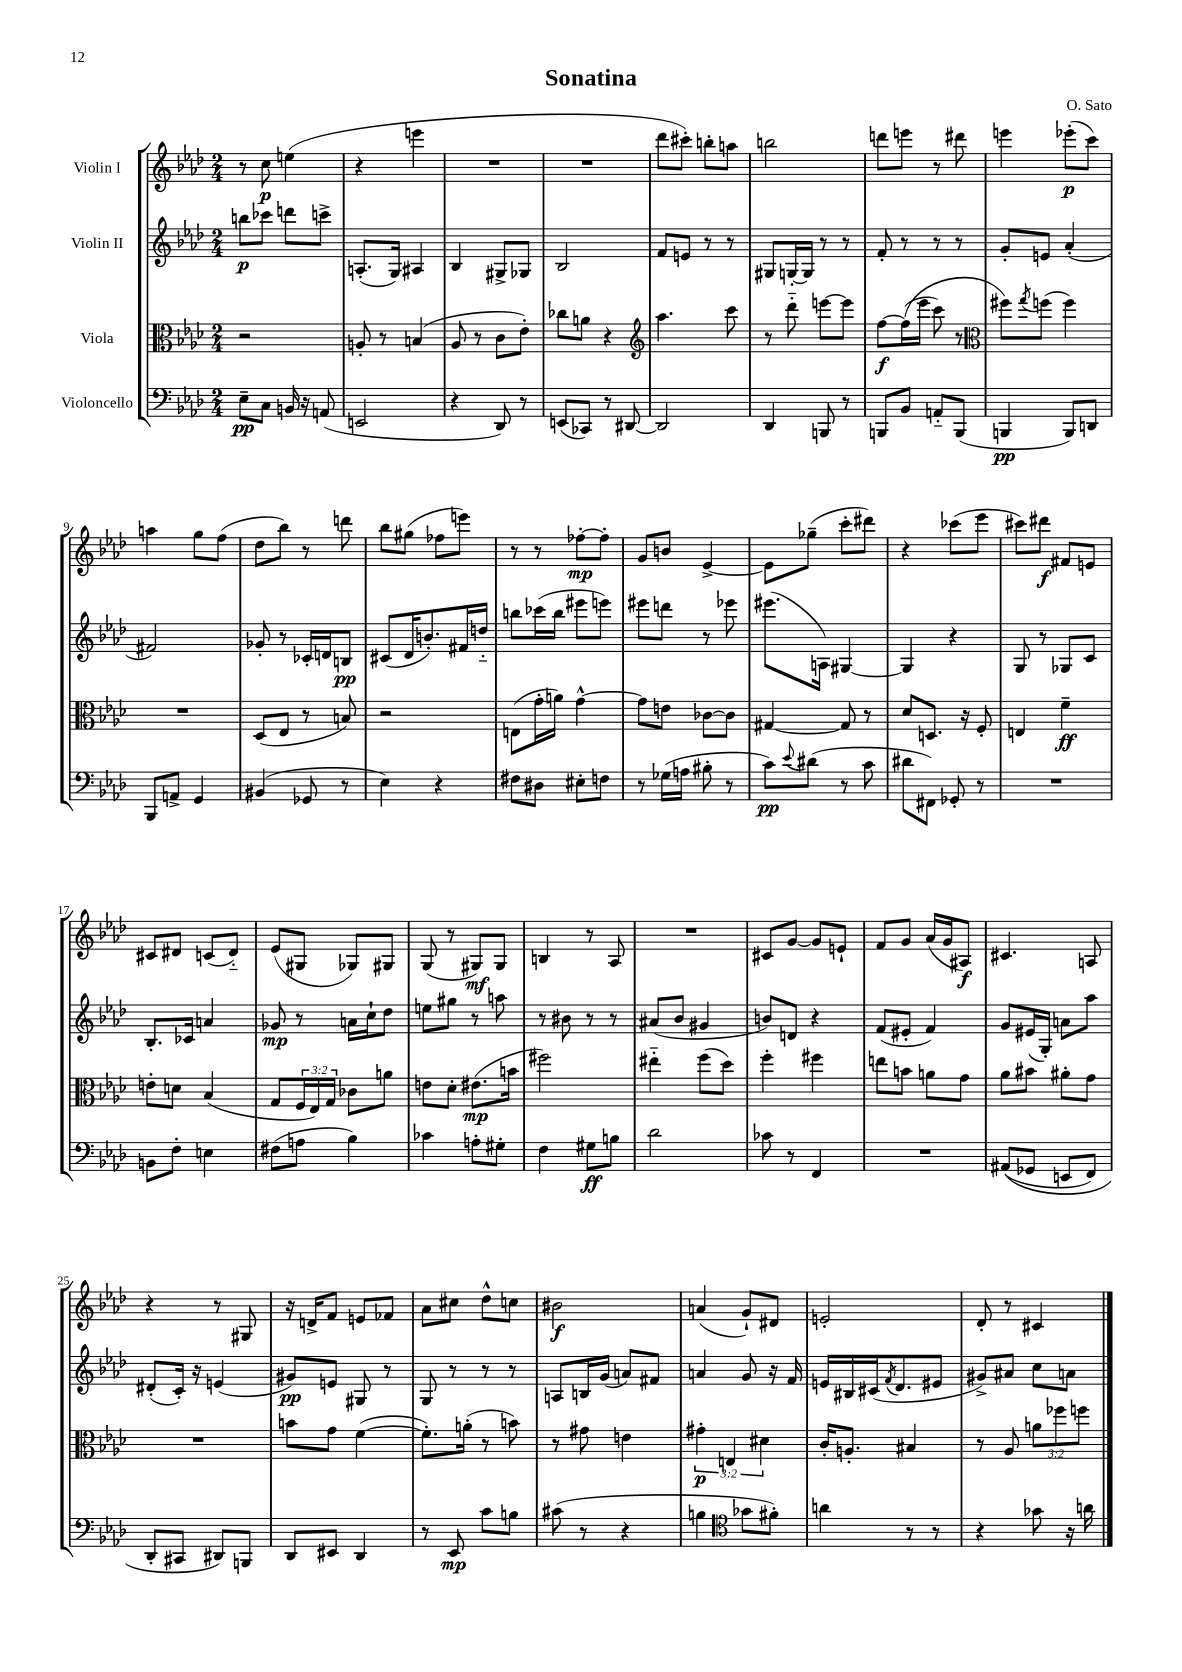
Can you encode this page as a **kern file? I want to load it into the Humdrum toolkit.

**kern	**dynam	**kern	**dynam	**kern	**dynam	**kern	**dynam
*part4	*part4	*part3	*part3	*part2	*part2	*part1	*part1
*staff4	*staff4	*staff3	*staff3	*staff2	*staff2	*staff1	*staff1
*I"Violoncello	*	*I"Viola	*	*I"Violin II	*	*I"Violin I	*
*clefF4	*	*clefC3	*	*clefG2	*	*clefG2	*
*k[b-e-a-d-]	*	*k[b-e-a-d-]	*	*k[b-e-a-d-]	*	*k[b-e-a-d-]	*
*M2/4	*	*M2/4	*	*M2/4	*	*M2/4	*
=1	=1	=1	=1	=1	=1	=1	=1
8E-~\L	pp	2r	.	8bbn\L	p	8r	.
8C\J	.	.	.	8ccc-X\J	.	8cc\	p
16BBn/	.	.	.	8dddn\L	.	(4een\	.
16r	.	.	.	.	.	.	.
(8AAn/	.	.	.	8cccn^\J	.	.	.
=2	=2	=2	=2	=2	=2	=2	=2
2EEn/	.	8An'/	.	(8.An'/L	.	4r	.
.	.	8r	.	.	.	.	.
.	.	.	.	16G/Jk)	.	.	.
.	.	(4Bn/	.	4A#X/	.	4eeen\	.
=3	=3	=3	=3	=3	=3	=3	=3
4r	.	8A-/	.	4B-/	.	2r	.
.	.	8r	.	.	.	.	.
8DD-/)	.	8c\L	.	8G#X^/L	.	.	.
8r	.	8e-'\J)	.	8G-X/J	.	.	.
=4	=4	=4	=4	=4	=4	=4	=4
(8EEn/L	.	8cc-X\L	.	2B-/	.	2r	.
8CC-X/J)	.	8an\J	.	.	.	.	.
8r	.	4r	.	.	.	.	.
[8DD#X/	.	.	.	.	.	.	.
=5	=5	=5	=5	=5	=5	=5	=5
*	*	*clefG2	*	*	*	*	*
2DD#/]	.	4.aa-\	.	8f/L	.	8ddd-\L	.
.	.	.	.	8en/J	.	8ccc#X'\J)	.
.	.	.	.	8r	.	8bbn'\L	.
.	.	8ccc\	.	8r	.	8aan\J	.
=6	=6	=6	=6	=6	=6	=6	=6
4DD-/	.	8r	.	8G#X/L	.	2bbn\	.
.	.	8ddd-\	.	[16Gn'/L	.	.	.
.	.	.	.	16G/JJ]	.	.	.
8BBBn/	.	[8eeen\L	.	8r	.	.	.
8r	.	8eee\J]	.	8r	.	.	.
=7	=7	=7	=7	=7	=7	=7	=7
8BBBn/L	.	[8ff\L	f	8f'/	.	8dddn\L	.
8BB-/J	.	((16ff\L]	.	8r	.	8eeen\J	.
.	.	16eee-\JJ	.	.	.	.	.
8AAn/L	.	8ccc\)	.	8r	.	8r	.
(8BBB/J	.	8r	.	8r	.	8ddd#X\	.
=8	=8	=8	=8	=8	=8	=8	=8
*	*	*clefC3	*	*	*	*	*
4BBBn/	pp	8ff#X\L)	.	8g'/L	.	4eeen\	.
.	.	8qgg/	.	.	.	.	.
.	.	(8ffn\J	.	8en/J	.	.	.
8BBB/L)	.	4ff\)	.	(4a-'/	.	(8eee-X'\L	p
8DDn/J	.	.	.	.	.	8ccc\J)	.
!!LO:LB:g=z
=9	=9	=9	=9	=9	=9	=9	=9
8BBB-/L	.	2r	.	2f#X/)	.	4aan\	.
8AAn^/J	.	.	.	.	.	.	.
4GG/	.	.	.	.	.	8gg\L	.
.	.	.	.	.	.	(8ff\J	.
=10	=10	=10	=10	=10	=10	=10	=10
(4BB#X/	.	(8D-/L	.	8g-X'/	.	8dd-\L	.
.	.	8E-/J	.	8r	.	8bb-\J)	.
8GG-X/	.	8r	.	16c-X'/LL	.	8r	.
.	.	.	.	16dn/J	.	.	.
8r	.	8Bn/)	.	8Bn/J	pp	8dddn\	.
=11	=11	=11	=11	=11	=11	=11	=11
4E-\)	.	2r	.	(8c#X/L	.	8bb-\L	.
.	.	.	.	16d-/K	.	(8gg#X\J	.
.	.	.	.	8.bn'/)	.	.	.
4r	.	.	.	.	.	8ff-X\L	.
.	.	.	.	16f#X/L	.	8eeen\J)	.
.	.	.	.	16ddn/JJ	.	.	.
=12	=12	=12	=12	=12	=12	=12	=12
8F#X\L	.	(8En\L	.	8bbn\L	.	8r	.
8D#X\J	.	16g'\L	.	(16ccc-X\L	.	8r	.
.	.	16an\JJ)	.	16bb\JJ	.	.	.
8E#X'\L	.	[4g^^\	.	8eee#X\L	.	[8ff-X'\L	mp
8Fn\J	.	.	.	8eeen\J)	.	8ff-'\J]	.
=13	=13	=13	=13	=13	=13	=13	=13
8r	.	8g\L]	.	8eee#X\L	.	8g/L	.
(16G-X\LL	.	8en\J	.	8dddn\J	.	8bn/J	.
16An\JJ	.	.	.	.	.	.	.
8B#X'\	.	[8c-X\L	.	8r	.	[4e-^/	.
8r	.	8c-\J]	.	8eee-X\	.	.	.
=14	=14	=14	=14	=14	=14	=14	=14
8c\L)	pp	[4G#X/	.	(8.eee#X\L	.	8e-\L]	.
8qqe-/	.	.	.	.	.	.	.
(8d#X\J	.	.	.	.	.	(8gg-X~\J	.
.	.	.	.	16An\Jk)	.	.	.
8r	.	8G#/]	.	[4G#X/	.	8ccc'\L	.
8c\	.	8r	.	.	.	8ddd#X\J)	.
=15	=15	=15	=15	=15	=15	=15	=15
8d#X\L	.	8d-/L	.	4G#/]	.	4r	.
8FF#X\J)	.	8.Dn/J	.	.	.	.	.
8GG-X'/	.	.	.	4r	.	(8ccc-X\L	.
.	.	16r	.	.	.	.	.
8r	.	8F'/	.	.	.	8eee-\J	.
=16	=16	=16	=16	=16	=16	=16	=16
2r	.	4En/	.	8G/	.	8ccc#X\L)	.
.	.	.	.	8r	.	8ddd#X\J	f
.	.	4f~\	ff	8G-X/L	.	8f#X/L	.
.	.	.	.	8c/J	.	8en/J	.
!!LO:LB:g=z
=17	=17	=17	=17	=17	=17	=17	=17
8BBn\L	.	8en'\L	.	8.B-'/L	.	8c#X/L	.
8F'\J	.	8dn\J	.	.	.	8d#X/J	.
.	.	.	.	16c-X/Jk	.	.	.
4En\	.	(4B-/	.	4an/	.	(8cn/L	.
.	.	.	.	.	.	8d#/J)	.
=18	=18	=18	=18	=18	=18	=18	=18
(8F#X\L	.	8G/L	.	8g-X/	mp	(8e-/L	.
8An\J	.	24F/L	.	8r	.	8G#X/J	.
.	.	24E-/)	.	.	.	.	.
.	.	24G/JJ	.	.	.	.	.
4B-\)	.	8c-X\L	.	16an\LL	.	8G-X/L)	.
.	.	.	.	16cc`\J	.	.	.
.	.	8an\J	.	8dd-\J	.	8G#X/J	.
=19	=19	=19	=19	=19	=19	=19	=19
4c-X\	.	8en\L	.	8een\L	.	(8G/	.
.	.	8d-'\J	.	8gg#X\J	.	8r	.
8An'\L	.	(8.e#X\L	mp	8r	.	8G#X/L)	mf
8G#X'\J	.	.	.	8aan\	.	8G#/J	.
.	.	16bn\Jk	.	.	.	.	.
=20	=20	=20	=20	=20	=20	=20	=20
4F\	.	2ff#X\)	.	8r	.	4Bn/	.
.	.	.	.	8b#X\	.	.	.
8G#X\L	ff	.	.	8r	.	8r	.
8Bn\J	.	.	.	8r	.	8A-/	.
=21	=21	=21	=21	=21	=21	=21	=21
2d-\	.	4ee#X\	.	(8a#X/L	.	2r	.
.	.	.	.	8b-/J	.	.	.
.	.	(8ff\L	.	4g#X/	.	.	.
.	.	8dd-\J)	.	.	.	.	.
=22	=22	=22	=22	=22	=22	=22	=22
8c-X\	.	4ff'\	.	8bn/L)	.	8c#X/L	.
8r	.	.	.	8dn/J	.	[8g/J	.
4FF/	.	4ff#X\	.	4r	.	8g/L]	.
.	.	.	.	.	.	8en`/J	.
=23	=23	=23	=23	=23	=23	=23	=23
2r	.	8een\L	.	(8f/L	.	8f/L	.
.	.	8bn\J	.	8e#X'/J	.	8g/J	.
.	.	8an\L	.	4f/)	.	(16a-/LL	.
.	.	.	.	.	.	16g/J	.
.	.	8g\J	.	.	.	8A#X/J)	f
=24	=24	=24	=24	=24	=24	=24	=24
((8AA#X/L	.	8a-\L	.	8g/L	.	4.c#X/	.
8GG-X/J	.	8b#X\J	.	(16e#X/L	.	.	.
.	.	.	.	16G'/JJ)	.	.	.
8EEn/L	.	8a#X'\L	.	8an\L	.	.	.
8FF/J)	.	8g\J	.	8aa-\J	.	8An/	.
!!LO:LB:g=z
=25	=25	=25	=25	=25	=25	=25	=25
8DD-'/L	.	2r	.	(8d#X'/L	.	4r	.
8CC#X/J	.	.	.	16c'/Jk)	.	.	.
.	.	.	.	16r	.	.	.
8DD#X/L)	.	.	.	(4en/	.	8r	.
8BBBn/J	.	.	.	.	.	8G#X/	.
=26	=26	=26	=26	=26	=26	=26	=26
8DD-/L	.	8bn\L	.	8g#X/L)	pp	16r	.
.	.	.	.	.	.	16dn^/KL	.
8EE#X/J	.	8g\J	.	8en/J	.	8f/J	.
4DD-/	.	([4f\	.	8G#X/	.	8en/L	.
.	.	.	.	8r	.	8f-X/J	.
=27	=27	=27	=27	=27	=27	=27	=27
8r	.	8.f'\L])	.	8G/	.	8a-\L	.
8EE-/	mp	.	.	8r	.	8cc#X\J	.
.	.	(16an'\Jk	.	.	.	.	.
8c\L	.	8r	.	8r	.	8dd-^^\L	.
8Bn\J	.	8bn\)	.	8r	.	8ccn\J	.
=28	=28	=28	=28	=28	=28	=28	=28
(8c#X\	.	8r	.	8An/L	.	2b#X\	f
8r	.	8g#X\	.	16Bn/L	.	.	.
.	.	.	.	(16g/JJ	.	.	.
4r	.	4en\	.	8an/L)	.	.	.
.	.	.	.	8f#X/J	.	.	.
=29	=29	=29	=29	=29	=29	=29	=29
4Bn\	.	6g#X'\	p	4an/	.	(4an/	.
.	.	6En/	.	.	.	.	.
*clefC4	*	*	*	*	*	*	*
8g-X\L	.	.	.	8g/	.	8g`/L)	.
.	.	6d#X\	.	.	.	.	.
8f#X'\J)	.	.	.	16r	.	8d#X/J	.
.	.	.	.	16f/	.	.	.
=30	=30	=30	=30	=30	=30	=30	=30
4an\	.	16c'/KL	.	16en/LL	.	2en'/	.
.	.	8.An'/J	.	16B#X/	.	.	.
.	.	.	.	(16c#X/J	.	.	.
.	.	.	.	8qf/	.	.	.
.	.	.	.	8.d-/	.	.	.
8r	.	4B#X/	.	.	.	.	.
8r	.	.	.	8e#X/J	.	.	.
=31	=31	=31	=31	=31	=31	=31	=31
4r	.	8r	.	8g#X^/L)	.	8d-'/	.
.	.	8A-/	.	8a#X/J	.	8r	.
8g-X\	.	12an\L	.	8cc\L	.	4c#X/	.
.	.	12ff-X\	.	.	.	.	.
16r	.	.	.	8an\J	.	.	.
.	.	12ffn\J	.	.	.	.	.
16an\	.	.	.	.	.	.	.
==	==	==	==	==	==	==	==
*-	*-	*-	*-	*-	*-	*-	*-
